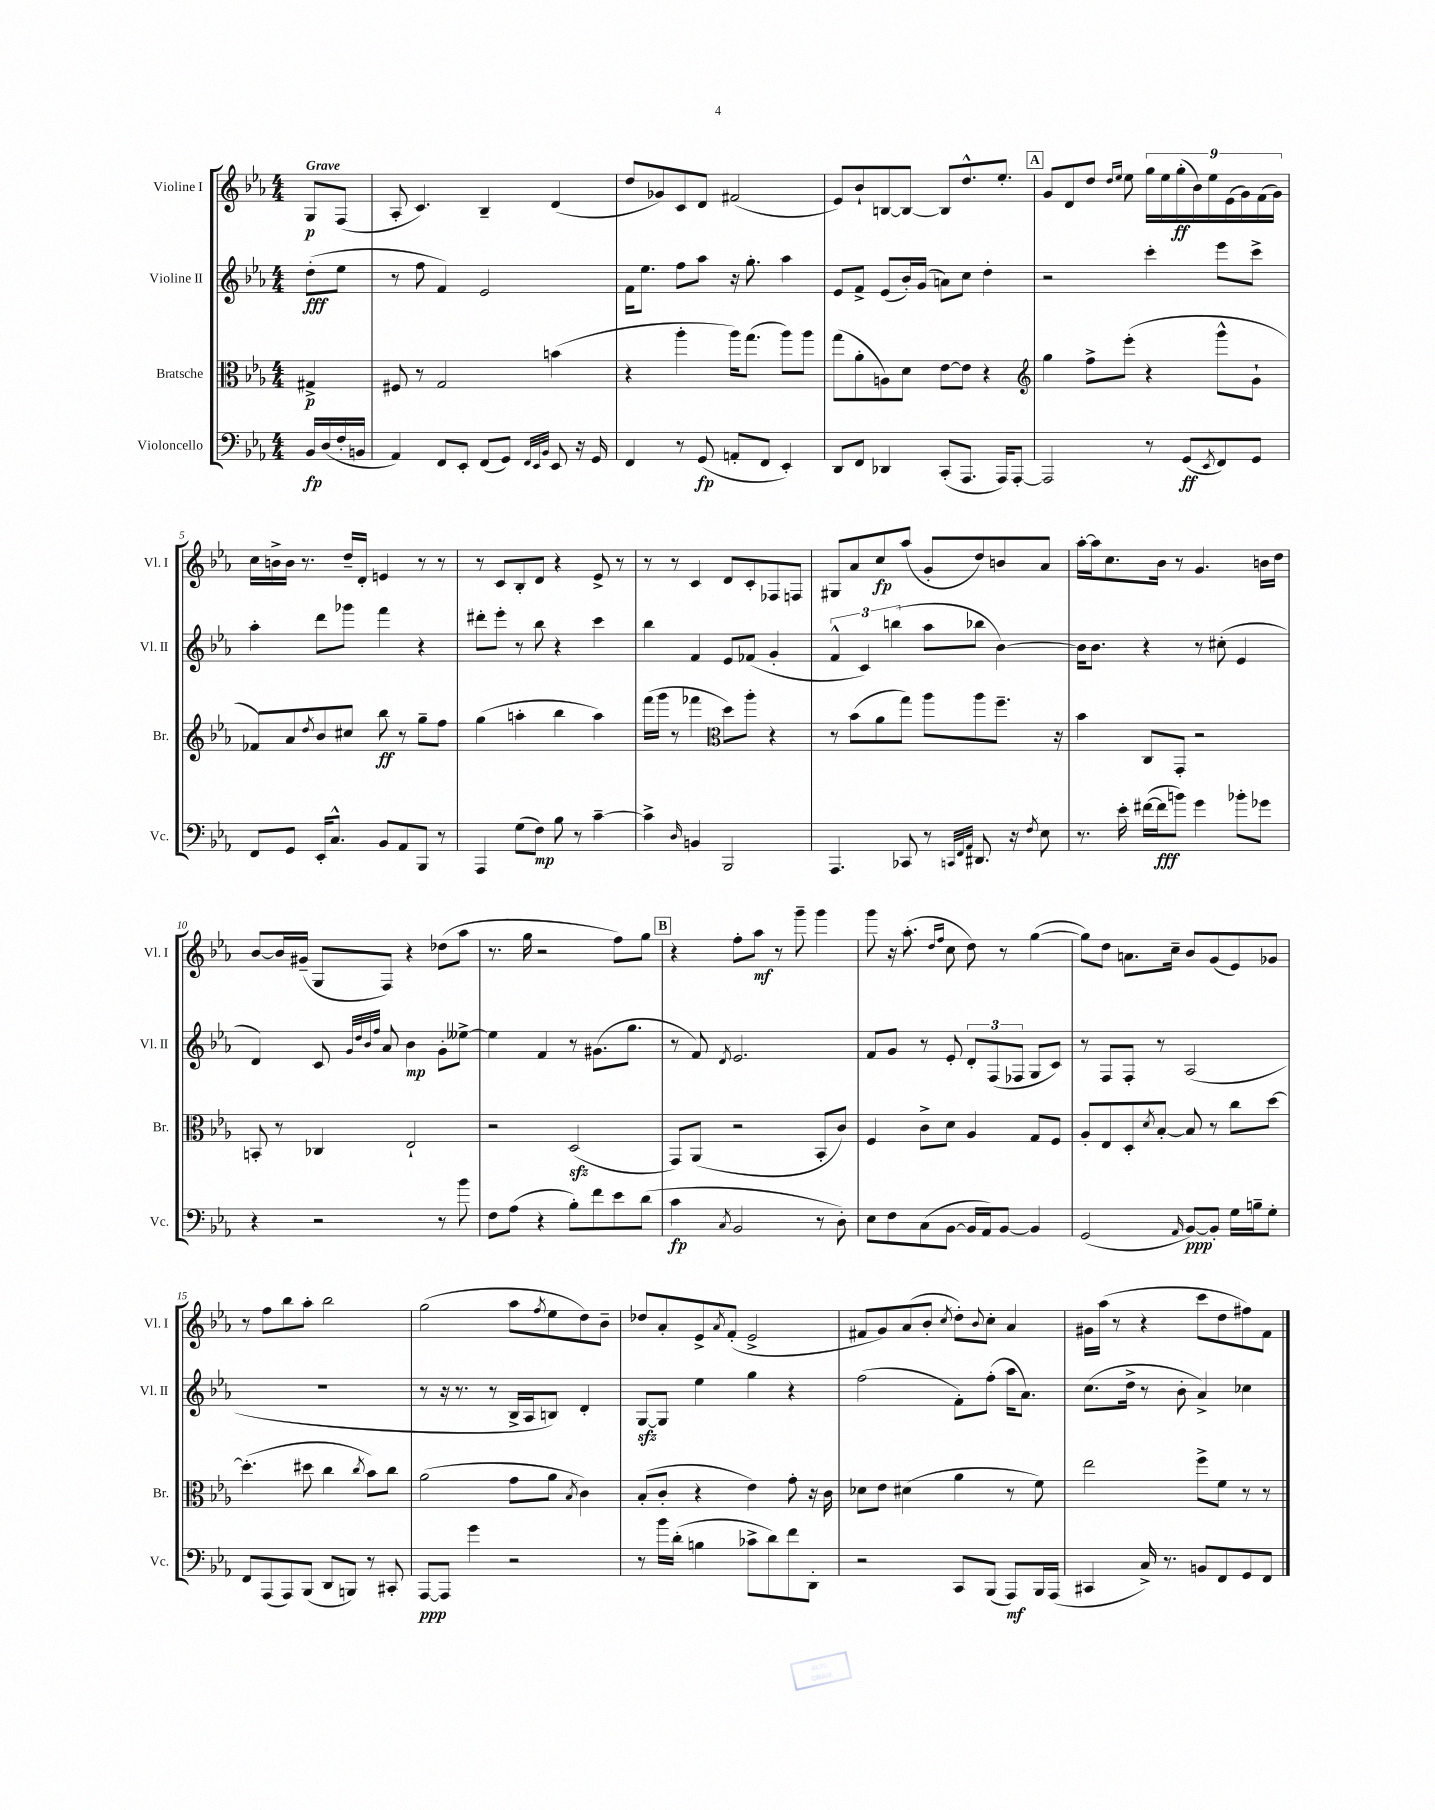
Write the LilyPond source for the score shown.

<<
\new StaffGroup <<
\new Staff = "s0" \with { instrumentName = "Violine I" shortInstrumentName = "Vl. I" } {
    \clef treble \key ees \major \numericTimeSignature \time 4/4 \partial 4 \tempo "Grave"
    g8\p f8( |
    aes8-. c'4.) bes4-- d'4( |
    d''8 ges'8) c'8 d'8 fis'2( |
    ees'8) bes'8-! b8~ b8~ b8 d''8.-^ ees''8.-. |
    \mark \markup { \box "A" } g'8 d'8 d''8 \grace { d''16 ees''16 } ees''8 \tuplet 9/8 { g''16 ees''16 g''16-.\ff( bes'16) ees''16 ees'16( g'16) f'16( g'16) } |
    c''16 b'16-> b'16 r8. d''16-- d'16-. e'4 r8 r8 |
    r8 c'8 bes8-. d'8 r4 ees'8-> r8 |
    r8 r8 c'4 d'8 c'8-. fes8 f8 |
    gis8 aes'8 c''8\fp aes''8( g'8-. d''8) b'8 aes'8 |
    aes''16~-. aes''16 c''8. bes'16 r8 g'4. b'16 d''16 |
    bes'8~ bes'16 gis'16--( g8 f8) r4 des''8( aes''8 |
    r8. g''16 r2 f''8) g''8 |
    \mark \markup { \box "B" } r4 f''8-. aes''8\mf r8 g'''8-- g'''4 |
    g'''8 r16 aes''8.-.( \grace { d''16 f''16 } c''8 d''8) r8 g''4~( |
    g''8) d''8 a'8. c''16-- bes'8 g'8( ees'8) ges'8 |
    r8 f''8 bes''8 aes''8-. bes''2 |
    g''2( aes''8 \acciaccatura { f''8 } ees''8 d''8) bes'8-- |
    des''8 aes'8-. ees'8-> \acciaccatura { aes'8 } f'8-.( ees'2-> |
    fis'8 g'8) aes'8( bes'8-. \acciaccatura { c''8 } d''8-.) \appoggiatura { bes'8 } c''8-. aes'4 |
    gis'16 aes''16( r8 r4 c'''8 d''8 fis''8) f'8 \bar "|." |
}
\new Staff = "s1" \with { instrumentName = "Violine II" shortInstrumentName = "Vl. II" } {
    \clef treble \key ees \major \numericTimeSignature \time 4/4 \partial 4
    d''8-.\fff( ees''8 |
    r8 f''8 f'4) ees'2 |
    f'16 ees''8. f''8 aes''8 r16 g''8.-. aes''4 |
    ees'8 f'8-> ees'8( bes'16-.) g'16( a'8) c''8 d''4-. |
    \mark \markup { \box "A" } r2 c'''4-. ees'''8 c'''8-> |
    aes''4-. d'''8 ges'''8 f'''4 r4 |
    dis'''8-. ees'''8-. r8 bes''8 r4 c'''4 |
    bes''4 f'4 ees'8 fes'8( g'4-. |
    \tuplet 3/2 { f'4-^ c'4) b''4( } aes''8 bes''8 bes'4~) |
    bes'16 bes'8. r4 r8 cis''8-.( ees'4 |
    d'4) c'8 \grace { g'32 d''32 bes'32 f''32 } aes'8 bes'4\mp g'8-. eeses''8~-> |
    eeses''4 f'4 r8 gis'8.( g''8. |
    \mark \markup { \box "B" } r8 f'8) \acciaccatura { d'8 } ees'2. |
    f'8 g'8 r8 ees'8-. \tuplet 3/2 { d'8-. f8( fes8 } g8 c'8) |
    r8 f8 f8-. r8 aes2( |
    R1 |
    r8 r16 r8. r8 bes16-> aes16 b8) d'4-. |
    g8~\sfz g8 ees''4 g''4 r4 |
    f''2( f'8-.) f''8-.( aes''16 aes'8.) |
    c''8.( d''16-> r8 bes'8-. aes'4->) ces''4 \bar "|." |
}
\new Staff = "s2" \with { instrumentName = "Bratsche" shortInstrumentName = "Br." } {
    \clef alto \key ees \major \numericTimeSignature \time 4/4 \partial 4
    gis4->\p |
    fis8 r8 g2 b'4( |
    r4 aes''4-. aes''16) g''8.( aes''8) aes''8 |
    g''8( aes'8-. a8) d'8 ees'8~ ees'8 r4 |
    \mark \markup { \box "A" } \clef treble g''4 f''8-> ees'''8-.( r4 g'''8-^ g'8-! |
    fes'8) aes'8 \acciaccatura { d''8 } bes'8 cis''8 bes''8\ff r8 g''8-- f''8 |
    g''4( a''4-. bes''4 a''4) |
    f'''16( g'''16 r8 fes'''4 \clef alto d''8) aes''8-. r4 |
    r8 bes'8( aes'8 g''8) aes''8 aes''8 f''8.-- r16 |
    bes'4 c8 g,8-. r2 |
    b,8-. r8 ces4 ees2-! |
    r2 d2\sfz( |
    \mark \markup { \box "B" } g,8) aes,8( r2 bes,8-. c'8) |
    f4 c'8-> d'8 aes4 g8 f8 |
    aes8-. ees8 d8-. \acciaccatura { d'8 } bes8~-. bes8 r8 c''8 d''8~ |
    d''4.-.( dis''8 c''4 \acciaccatura { c''8 } bes'8) c''8 |
    aes'2( g'8 aes'8 \acciaccatura { bes8 } c'4) |
    bes8-.( c'8-. r4 ees'4) g'8-. r16 c'16 |
    des'8 ees'8 dis'4( aes'4 r8 f'8) |
    ees''2 f''8-> f'8 r8 r8 \bar "|." |
}
\new Staff = "s3" \with { instrumentName = "Violoncello" shortInstrumentName = "Vc." } {
    \clef bass \key ees \major \numericTimeSignature \time 4/4 \partial 4
    bes,16\fp d16( f16-. b,16 |
    aes,4) f,8 ees,8-. f,8( g,8) \grace { f,32 ees,32 bes,32 } ees,8 r16 g,16 |
    f,4 r8 g,8\fp( a,8-. f,8 ees,4-.) |
    d,8 f,8 des,4 c,8-.( aes,,8. aes,,16) aes,,8~-. |
    \mark \markup { \box "A" } aes,,2 r8 g,8\ff( \acciaccatura { ees,8 } f,8) g,8 |
    f,8 g,8 ees,16-. c8.-^ bes,8 aes,8 bes,,8 r8 |
    aes,,4 g8( f8\mp) bes8 r8 c'4~-- |
    c'4-> \grace { d16 } b,4 bes,,2 |
    aes,,4. ces,8 r8 \grace { c,32 f,32 aes,32 } dis,8. r16 \acciaccatura { f8 } ees8 |
    r8. ees'16-. fis'16~( fis'16\fff b'8) g'4 bes'8-. ges'8 |
    r4 r2 r8 bes'8 |
    f8 aes8( r4 bes8-.) f'8 ees'8 d'8( |
    \mark \markup { \box "B" } c'4\fp \acciaccatura { c8 } bes,2 r8 d8-.) |
    ees8 f8 c8( bes,8~ bes,16 aes,16) bes,8~ bes,4 |
    g,2( \grace { aes,16 } bes,8~\ppp) bes,8-. g16 b16-- g8-. |
    f,8 aes,,8( aes,,8) bes,,8( d,8 b,,8) r8 cis,8-. |
    aes,,8~\ppp aes,,8 g'4 r2 |
    r8 bes'16 d'16-.( b4 ces'8-> d'8) f'8 d,8-. |
    r2 c,8 bes,,8( aes,,8\mf) bes,,16 aes,,16( |
    cis,4 c16->) r8. b,8 f,8 g,8 f,8 \bar "|." |
}
>>
>>
